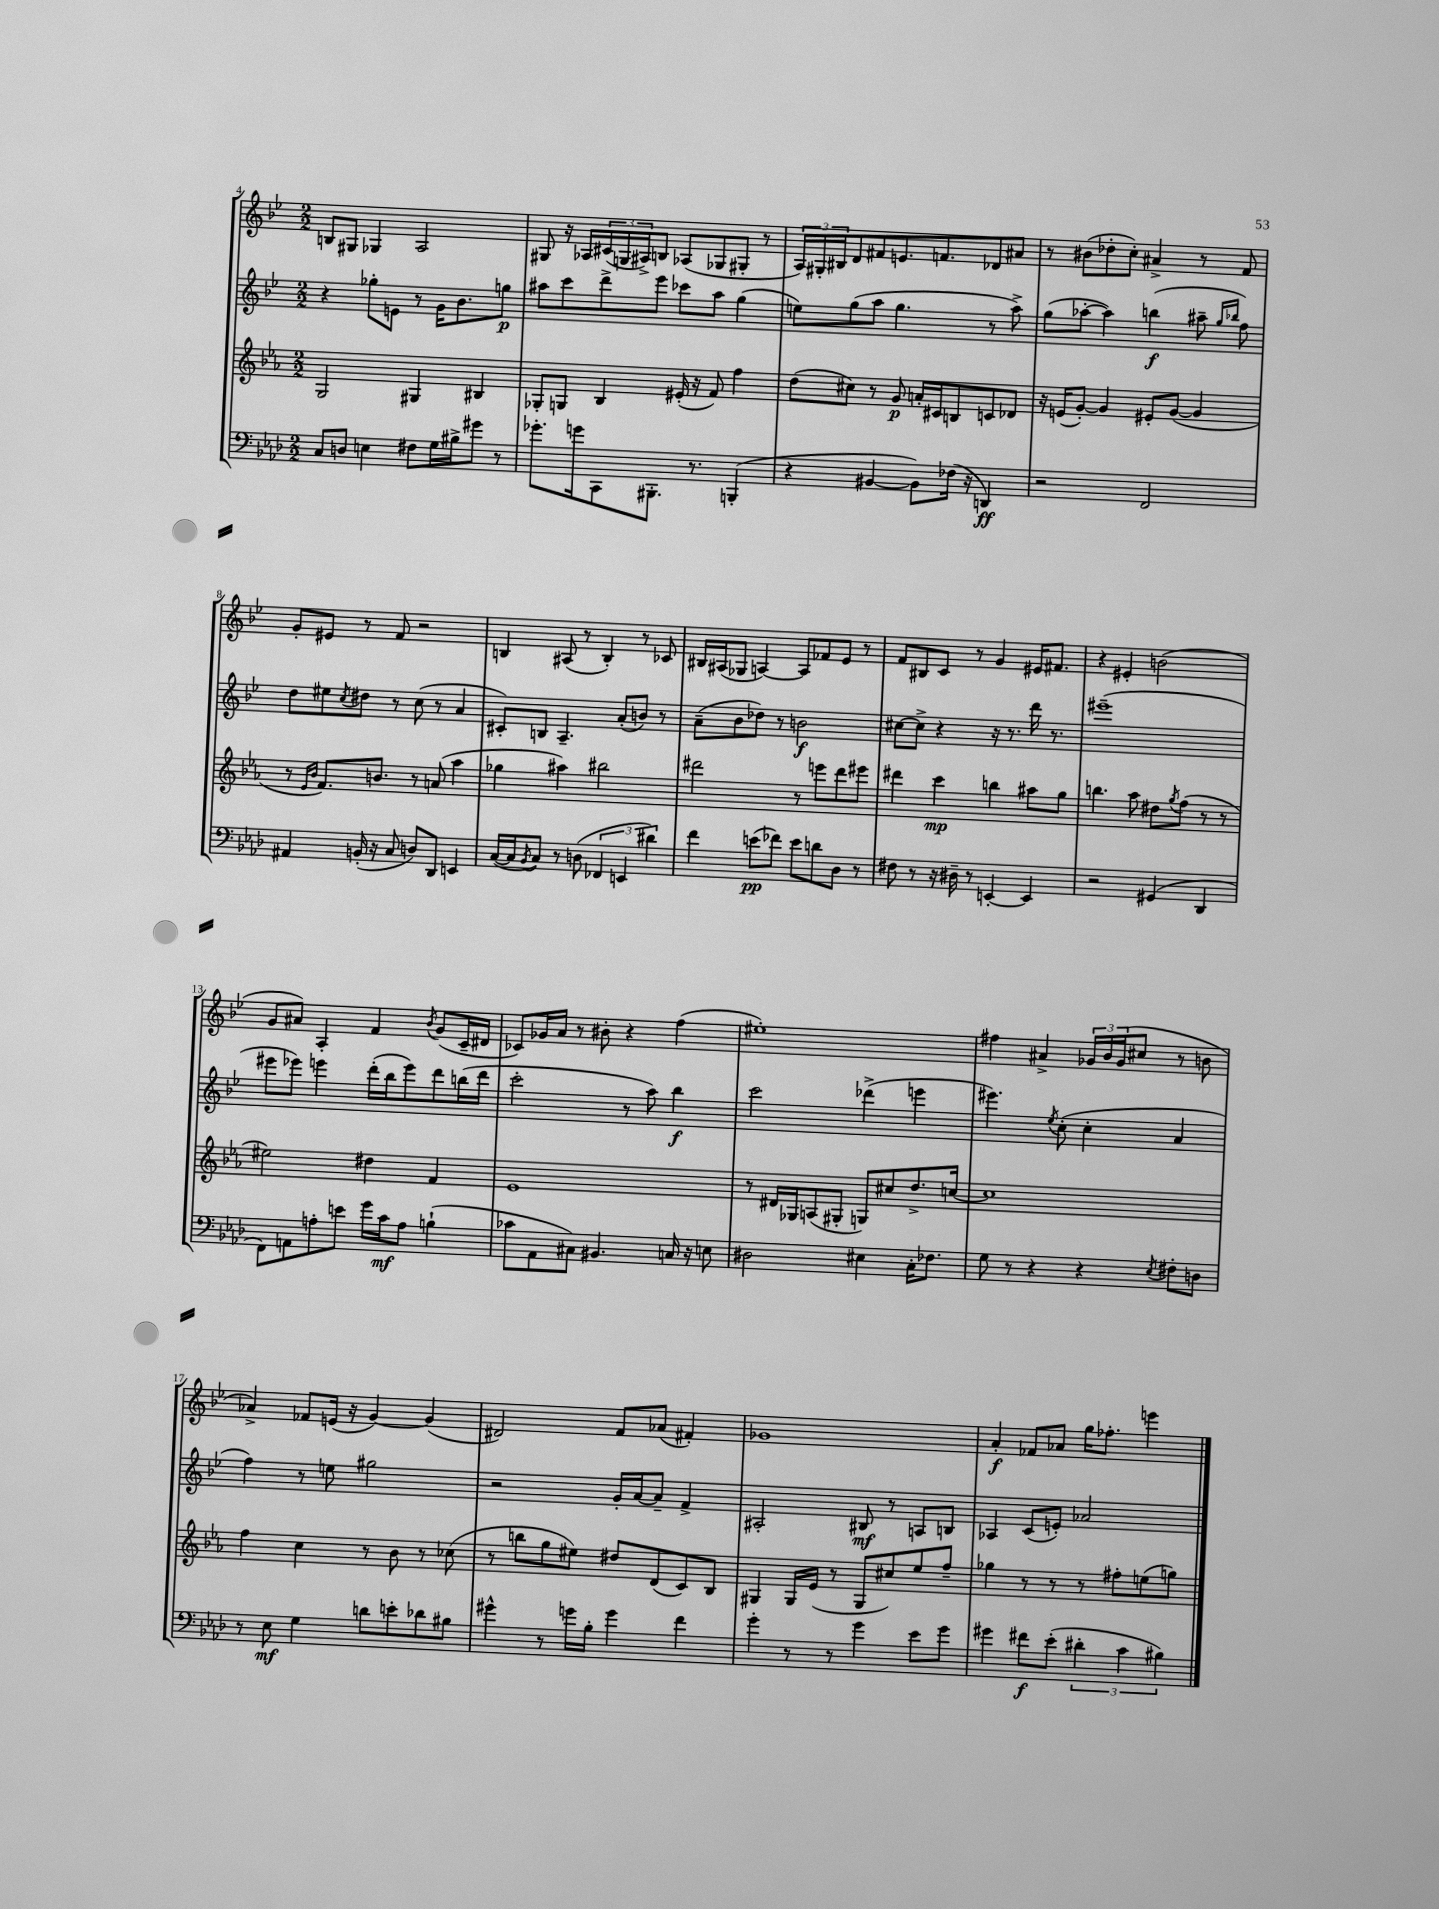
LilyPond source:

<<
\new StaffGroup <<
\new Staff = "s0" {
    \clef treble \key bes \major \numericTimeSignature \time 2/2
    b8 gis8 ges4 a2 |
    gis8 r16 aes16 \tuplet 3/2 { cis'16( g16 ais16->) } b8 aes8( ges8 gis8-. r8 |
    \tuplet 3/2 { a16) gis16-. bis16 } d'8 fis'8 e'8. f'8. des'8 ais'8 |
    r8 bis'8( des''8-. c''8-.) ais'4-> r8 f'8 |
    g'8-. eis'8 r8 f'8 r2 |
    b4 ais8( r8 b4-.) r8 ces'8 |
    bis16 ais16( ges8 a4~) a8 fes'8 ees'8 r8 |
    f'8 bis8 c'8 r8 g'4 eis'16 fis'8. |
    r4 eis'4-. b'2( |
    g'8 ais'8) a4-. f'4 \acciaccatura { bes'8 } g'8( c'16-- dis'16 |
    ces'8) ges'16 a'16 r8 bis'8-. r4 f''4( |
    eis''1-.) |
    fis''4 ais'4-> \tuplet 3/2 { ges'16 bes'16 ges'16( } cis''8 r8 b'8 |
    aes'4->) fes'8 e'16( r16 g'4~) g'4( |
    dis'2) f'8 aes'8( fis'4-.) |
    ges'1 |
    a'4-.\f fes'8 aes'8 g''16 fes''8.-. e'''4 \bar "|." |
}
\new Staff = "s1" {
    \clef treble \key bes \major \numericTimeSignature \time 2/2
    r4 ges''8-. e'8 r8 g'16 bes'8. g''8\p |
    ais''8 c'''8 d'''8-> ees'''8 ces'''8 ais''8 g''4( |
    e''8) g''8( a''8 g''4. r8 a''8->) |
    g''8( aes''8~-. aes''4) b''4\f( ais''8-- \grace { g''16 bes''16 } f''8) |
    d''8 eis''8 \acciaccatura { c''8 } dis''8 r8 c''8( r8 a'4 |
    cis'8-.) b8 a4.-- a'8-.( b'8) r8 |
    a'8--( bes'8 des''8) r8 b'2\f |
    cis''8~ cis''8-> r4 r16 r8. d'''16 r8. |
    eis'''1--( |
    eis'''8 ees'''8) e'''4 d'''16-.( bes''16 e'''8) d'''8 b''16( d'''16 |
    c'''2-. r8 a''8) bes''4\f |
    c'''2 des'''4->( e'''4 |
    eis'''4.) \acciaccatura { ees''8 } c''8-.( c''4-. a'4 |
    f''4) r8 e''8 gis''2 |
    r2 g'16-. a'16~ a'8-- f'4-> |
    ais2-. bis8\mf r8 a8 b8 |
    aes4 c'8( e'8-.) aes'2 \bar "|." |
}
\new Staff = "s2" {
    \clef treble \key ees \major \numericTimeSignature \time 2/2
    g2 gis4 bis4 |
    ges8-. g8 bes4 eis'16-.( r16 f'8) f''4 |
    d''8( cis''8) r8 g'8\p a'16-. cis'16 b8 c'8 des'8 |
    r16 e'16( g'8~-.) g'4 eis'8-. g'8~( g'4 |
    r8 \grace { ees'16 bes'16 } f'8.) b'8. r8 a'8( aes''4 |
    ges''4 ais''4) bis''2 |
    dis'''2 r8 e'''8 dis'''8 eis'''8 |
    dis'''4 c'''4\mp b''4 ais''8 g''8 |
    b''4. aes''8 dis''8 \acciaccatura { g''8 } f''8( r8 r8 |
    eis''2) dis''4 f'4 |
    ees'1 |
    r8 dis'16 ges16 a8( gis8-. g8) cis''8 d''8.-> c''16~ |
    c''1 |
    f''4 c''4 r8 bes'8 r8 ces''8( |
    r8 b''8 g''8 eis''8) dis''8 d'8( c'8) bes8 |
    gis4 gis16 ees'16( r8 gis8 cis''8) ees''8 f''8-- |
    ges''4 r8 r8 r8 fis''8-. e''8( g''8) \bar "|." |
}
\new Staff = "s3" {
    \clef bass \key aes \major \numericTimeSignature \time 2/2
    c8 d8 e4 fis8 g16 bis16-> gis'8 r8 |
    ges'8.-. g'16 c,8 bis,,8.-. r8. b,,4-.( |
    r4 bis,4~ bis,8) fes16( r16 d,4\ff) |
    r2 f,2 |
    ais,4 b,16-.( r16 c8 d8) des,8 e,4 |
    c16~( c16 \acciaccatura { bes,8 } c8) r8 d8( \tuplet 3/2 { fes,4 e,4 dis'4) } |
    f'4 e'8\pp( fes'8) e'8 d'8 des8 r8 |
    fis8 r8 r16 dis16-- r8 e,4~-. e,4 |
    r2 gis,4( des,4 |
    f,8) a,8 a8-. e'8 g'16 c'16\mf a8 b4-!( |
    ces'8 aes,8 cis8) bis,4. c16 r16 e8 |
    dis2 eis4 c16-. fes8. |
    g8 r8 r4 r4 \acciaccatura { ees8 } fis8-. d8 |
    r8 ees8\mf g4 d'8 e'8-. des'8 bis8 |
    gis'4-^ r8 g'16 bes16-. g'4 f'4 |
    g'4-. r8 r8 g'4 ees'8 g'8 |
    gis'4 fis'8\f ees'8-.( \tuplet 3/2 { dis'4-. c'4 bis4) } \bar "|." |
}
>>
>>
\layout { \context { \Score currentBarNumber = #4 } }
